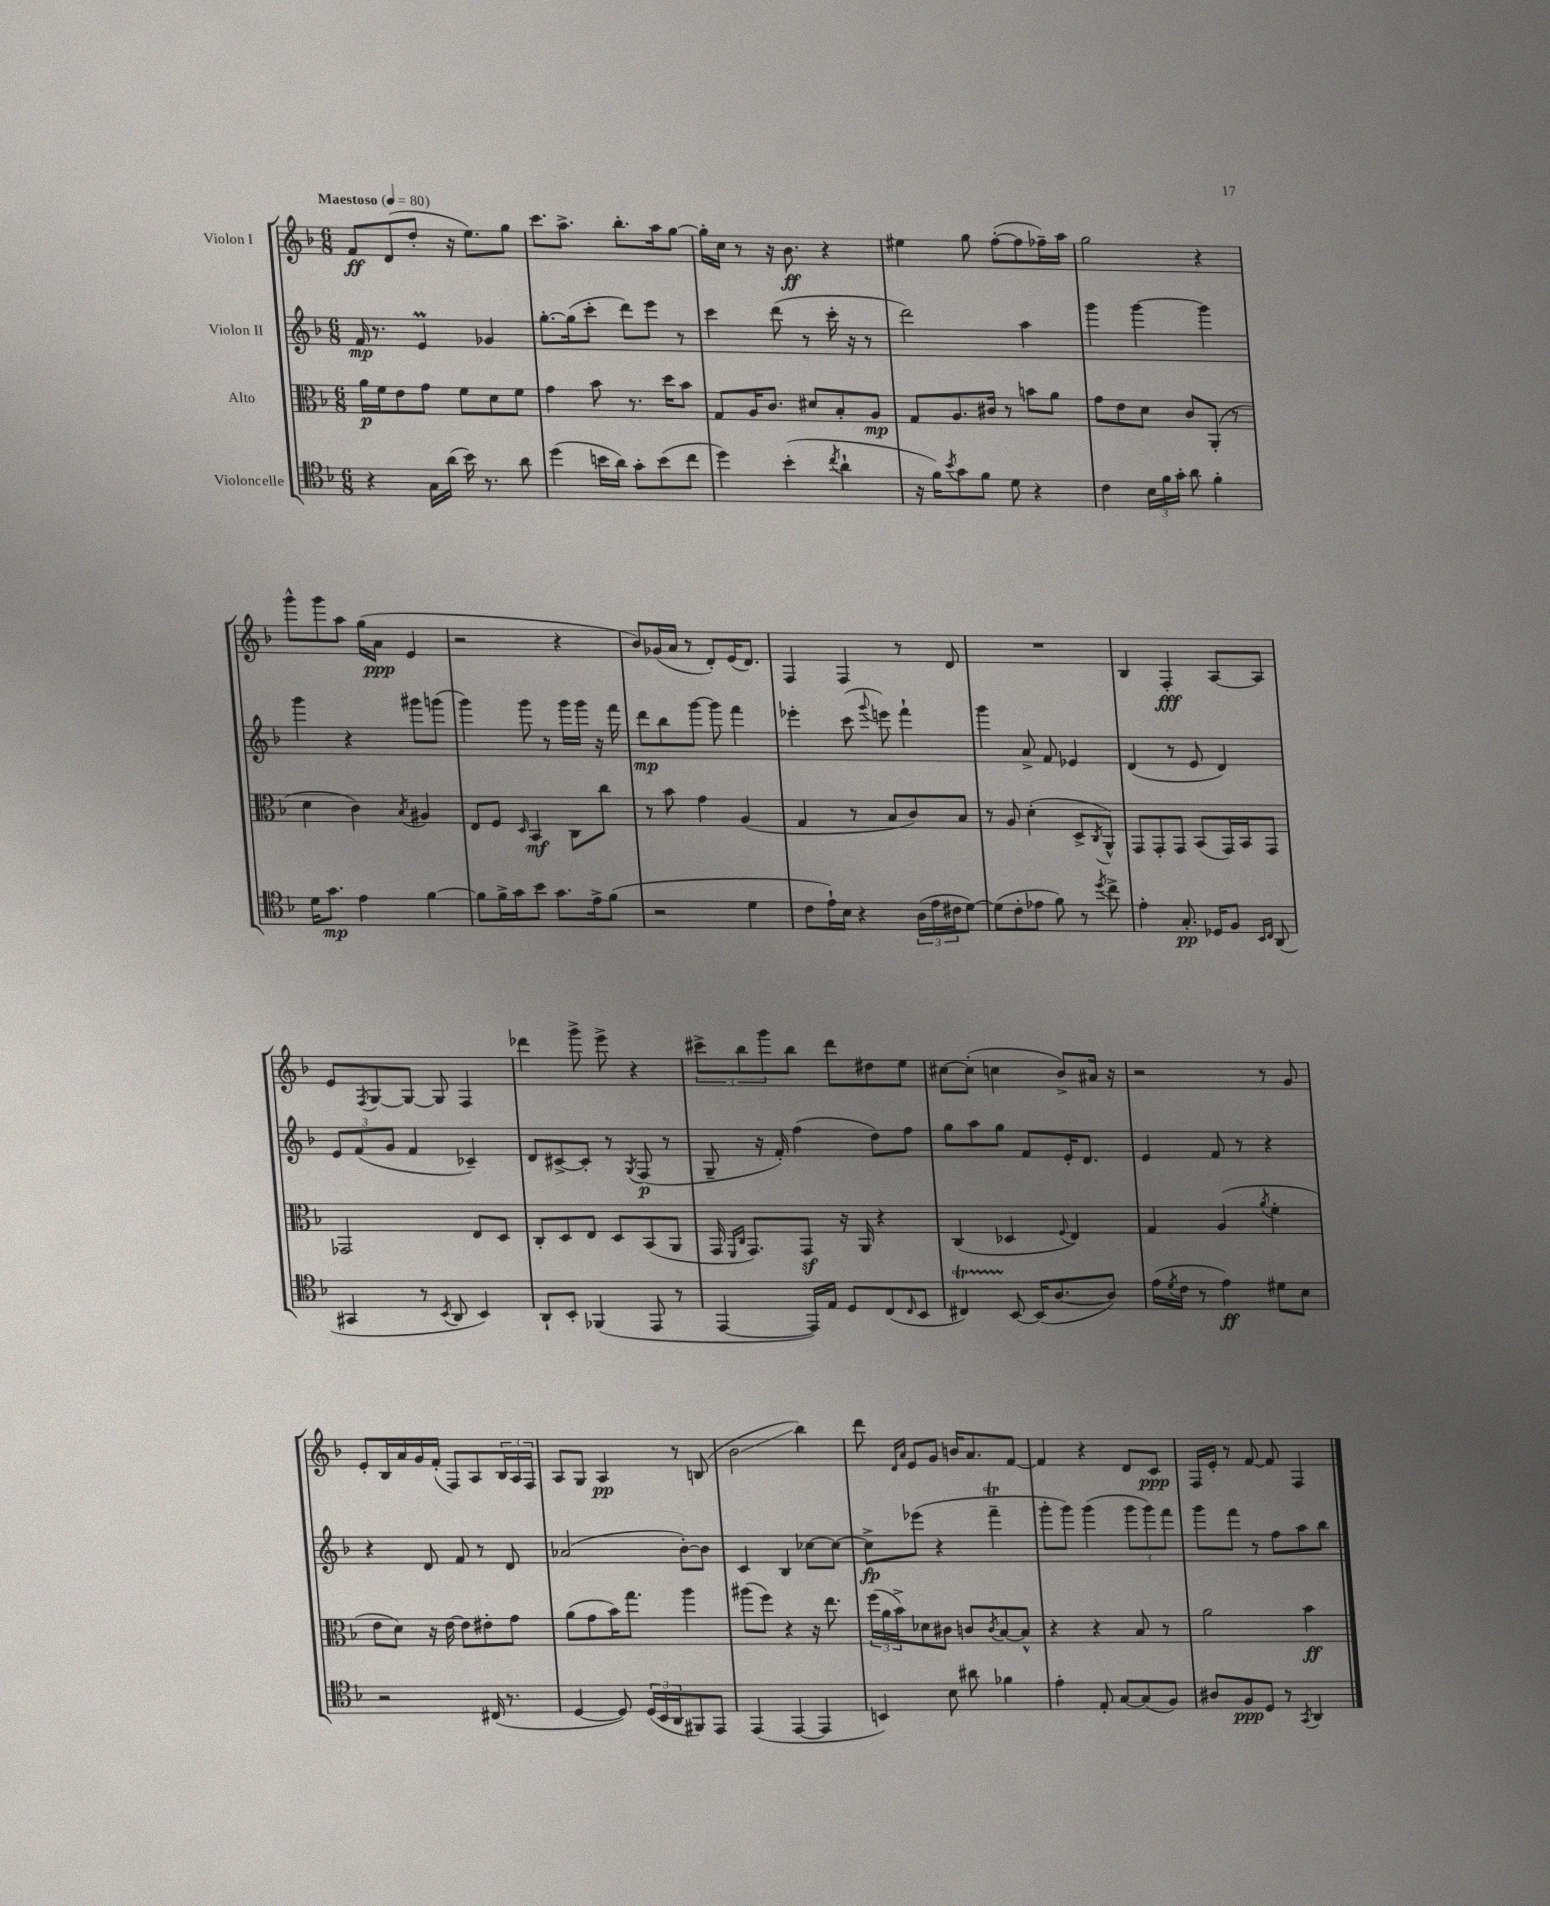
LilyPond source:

<<
\new StaffGroup <<
\new Staff = "s0" \with { instrumentName = "Violon I" } {
    \clef treble \key f \major \numericTimeSignature \time 6/8 \tempo "Maestoso" 4 = 80
    f'8\ff d'8( d''8-. r16 e''8.) g''8 |
    c'''8. a''8.-> bes''8.-. a''16 g''8~ |
    g''16-. c''16 r8 r16 bes'8.\ff r4 |
    eis''4 g''8 f''8~-.( f''8 fes''16--) a''16 |
    g''2 r4 |
    g'''8-^ g'''8 a''8 g''16( a'16\ppp e'4 |
    r2 r4 |
    bes'8) ges'16( a'16 r8 d'8-.) e'16( d'8.) |
    f4 f4 r8 d'8 |
    R2. |
    bes4 f4-.\fff a8~ a8 |
    e'8 \acciaccatura { f8 } g8~ g8~ g8 f4 |
    des'''4 g'''8-> e'''8-> r4 |
    \tuplet 3/2 { cis'''8-> bes''8 g'''8 } bes''8 d'''8 dis''8 e''8 |
    cis''8~ cis''8-.( c''4 bes'8->) ais'16 r16 |
    r2 r8 g'8 |
    e'8-. bes16 a'16 g'16 f'16-.( f8) a8 \tuplet 3/2 { bes16 a16 f16 } |
    a8 g8 a4\pp r8 b8( |
    bes'2\glissando bes''4) |
    d'''8 \grace { d'16 a'16 } e'8 g'8 b'16 a'8. f'8~ |
    f'4 r4 d'8 c'8\ppp |
    f16 e'16-. r8 f'8~ f'8 f4 \bar "|." |
}
\new Staff = "s1" \with { instrumentName = "Violon II" } {
    \clef treble \key f \major \numericTimeSignature \time 6/8
    f'16\mp r8. e'4\prall ges'4 |
    g''8.~-. g''16( c'''8-. d'''8) e'''8 r8 |
    c'''4 d'''8( r8 c'''16-. r16 r8 |
    d'''2) a''4 |
    g'''4 g'''4~ g'''4 |
    g'''4 r4 gis'''8 g'''8( |
    g'''4) g'''8 r8 g'''16 g'''16 r16 f'''16 |
    d'''8\mp bes''8 g'''8~ g'''8 f'''4 |
    ees'''4-. c'''8( \appoggiatura { g'''8 } e'''8) f'''4-! |
    g'''4 a'8-> f'8 ees'4 |
    d'4( r8 e'8 d'4) |
    \tuplet 3/2 { e'8 f'8( g'8 } f'4 ces'4--) |
    d'8 cis'8~-> cis'8-. r8 \acciaccatura { g8 } f8\p( r8 |
    g8-- r16 f'16-.) f''4( d''8) f''8 |
    g''8 a''8 g''8 f'8 e'16-. d'8. |
    e'4 f'8 r8 r4 |
    r4 d'8 f'8 r8 d'8 |
    aes'2( bes'8~-.) bes'8 |
    c'4 bes4 ces''8~ ces''8~ |
    ces''8->\fp ees'''8( r4 f'''4--\trill |
    g'''8-. g'''8) g'''4( \tuplet 3/2 { g'''8 g'''8) f'''8 } |
    g'''8 f'''8 r8 f''8 a''8 bes''8 \bar "|." |
}
\new Staff = "s2" \with { instrumentName = "Alto" } {
    \clef alto \key f \major \numericTimeSignature \time 6/8
    a'16\p f'16 e'8 g'8 f'8 d'8 f'8 |
    g'4 bes'8 r8. d''16 bes'8 |
    g8 a16 c'8. dis'8 bes8-. a8\mp |
    g8 a8. cis'16 r8 b'8 a'8 |
    g'8 e'8 d'8 c'8 a,8-.( r8 |
    d'4 c'4) \acciaccatura { bes8 } ais4 |
    e8 f8 \grace { d16 } bes,4\mf c8 c''8 |
    r8 bes'8 g'4 a4( |
    g4 r8 bes8 c'8) bes8 |
    r8 a8 d'4-.( d8-> \acciaccatura { c8 } a,8-^) |
    g,8 g,8-. g,8 bes,8( g,16) bes,16 g,8 |
    ges,2 e8 d8 |
    c8-. d8 e8 d8 bes,8( a,8 |
    g,16 \grace { f,16 c16 } g,8.) g,8\sf r16 a,16 r4 |
    c4( des4 \appoggiatura { f8 } e4) |
    g4 a4( \acciaccatura { a'8 } f'4-. |
    e'8 d'8) r16 e'16~ e'8 eis'8-. g'8 |
    a'8( g'8 bes'16) g''8. a''4 |
    ais''8( f''8) r4 r16 e''8. |
    \tuplet 3/2 { f''16( a'16 bes'16->) } des'8 cis'8 c'8 \acciaccatura { c'8 } bes8~ bes8-^ |
    r4 r4 bes8 r8 |
    a'2 bes'4\ff \bar "|." |
}
\new Staff = "s3" \with { instrumentName = "Violoncelle" } {
    \clef tenor \key f \major \numericTimeSignature \time 6/8
    r4 g16 a'16( bes'16) r8. a'8 |
    d''4( b'16 a'16) g'8-. b'8( c''8 |
    d''4) bes'4-.( \acciaccatura { c''8 } a'4-! |
    r16 f'16) \acciaccatura { bes'8 } g'8 f'8 d'8 r4 |
    c'4 \tuplet 3/2 { bes16 f'16 g'16-. } a'8 f'4-. |
    d'16 g'8.\mp e'4 f'4~ |
    f'8 f'16-> g'16 bes'8 g'8. e'16-> f'8( |
    r2 d'4 |
    c'8 e'16-!) bes16 r4 \tuplet 3/2 { a16( e'16 cis'16 } d'8~) |
    d'8( c'8-. ees'8 f'8) r8 \acciaccatura { d''8 } c''8-> |
    e'4-. g8.-.\pp des16 f8 \grace { bes,16 c16 } a,8( |
    gis,4 r8 \acciaccatura { bes,8 } a,8 bes,4) |
    a,8-! bes,8-. fes,4( e,8 r8 |
    e,4~ e,16) e16 d8 c8( \grace { c16 } bes,8 |
    cis4\startTrillSpan) bes,8~\stopTrillSpan bes,16( a8.~ a8) |
    e'16( \acciaccatura { d'8 } c'16 r8 e'4\ff) dis'8 bes8 |
    r2 cis16( r8. |
    d4~ d8) \tuplet 3/2 { d16( bes,16 a,16 } fis,8) e,8 |
    e,4( e,4~ e,4 |
    b,4) bes8 ais'8 fes'4 |
    e'4-. e8-. g8~ g8( f8) |
    ais8 f8\ppp d8 r8 \acciaccatura { g,8 } a,4 \bar "|." |
}
>>
>>
\layout { \context { \Score \remove "Bar_number_engraver" } }
